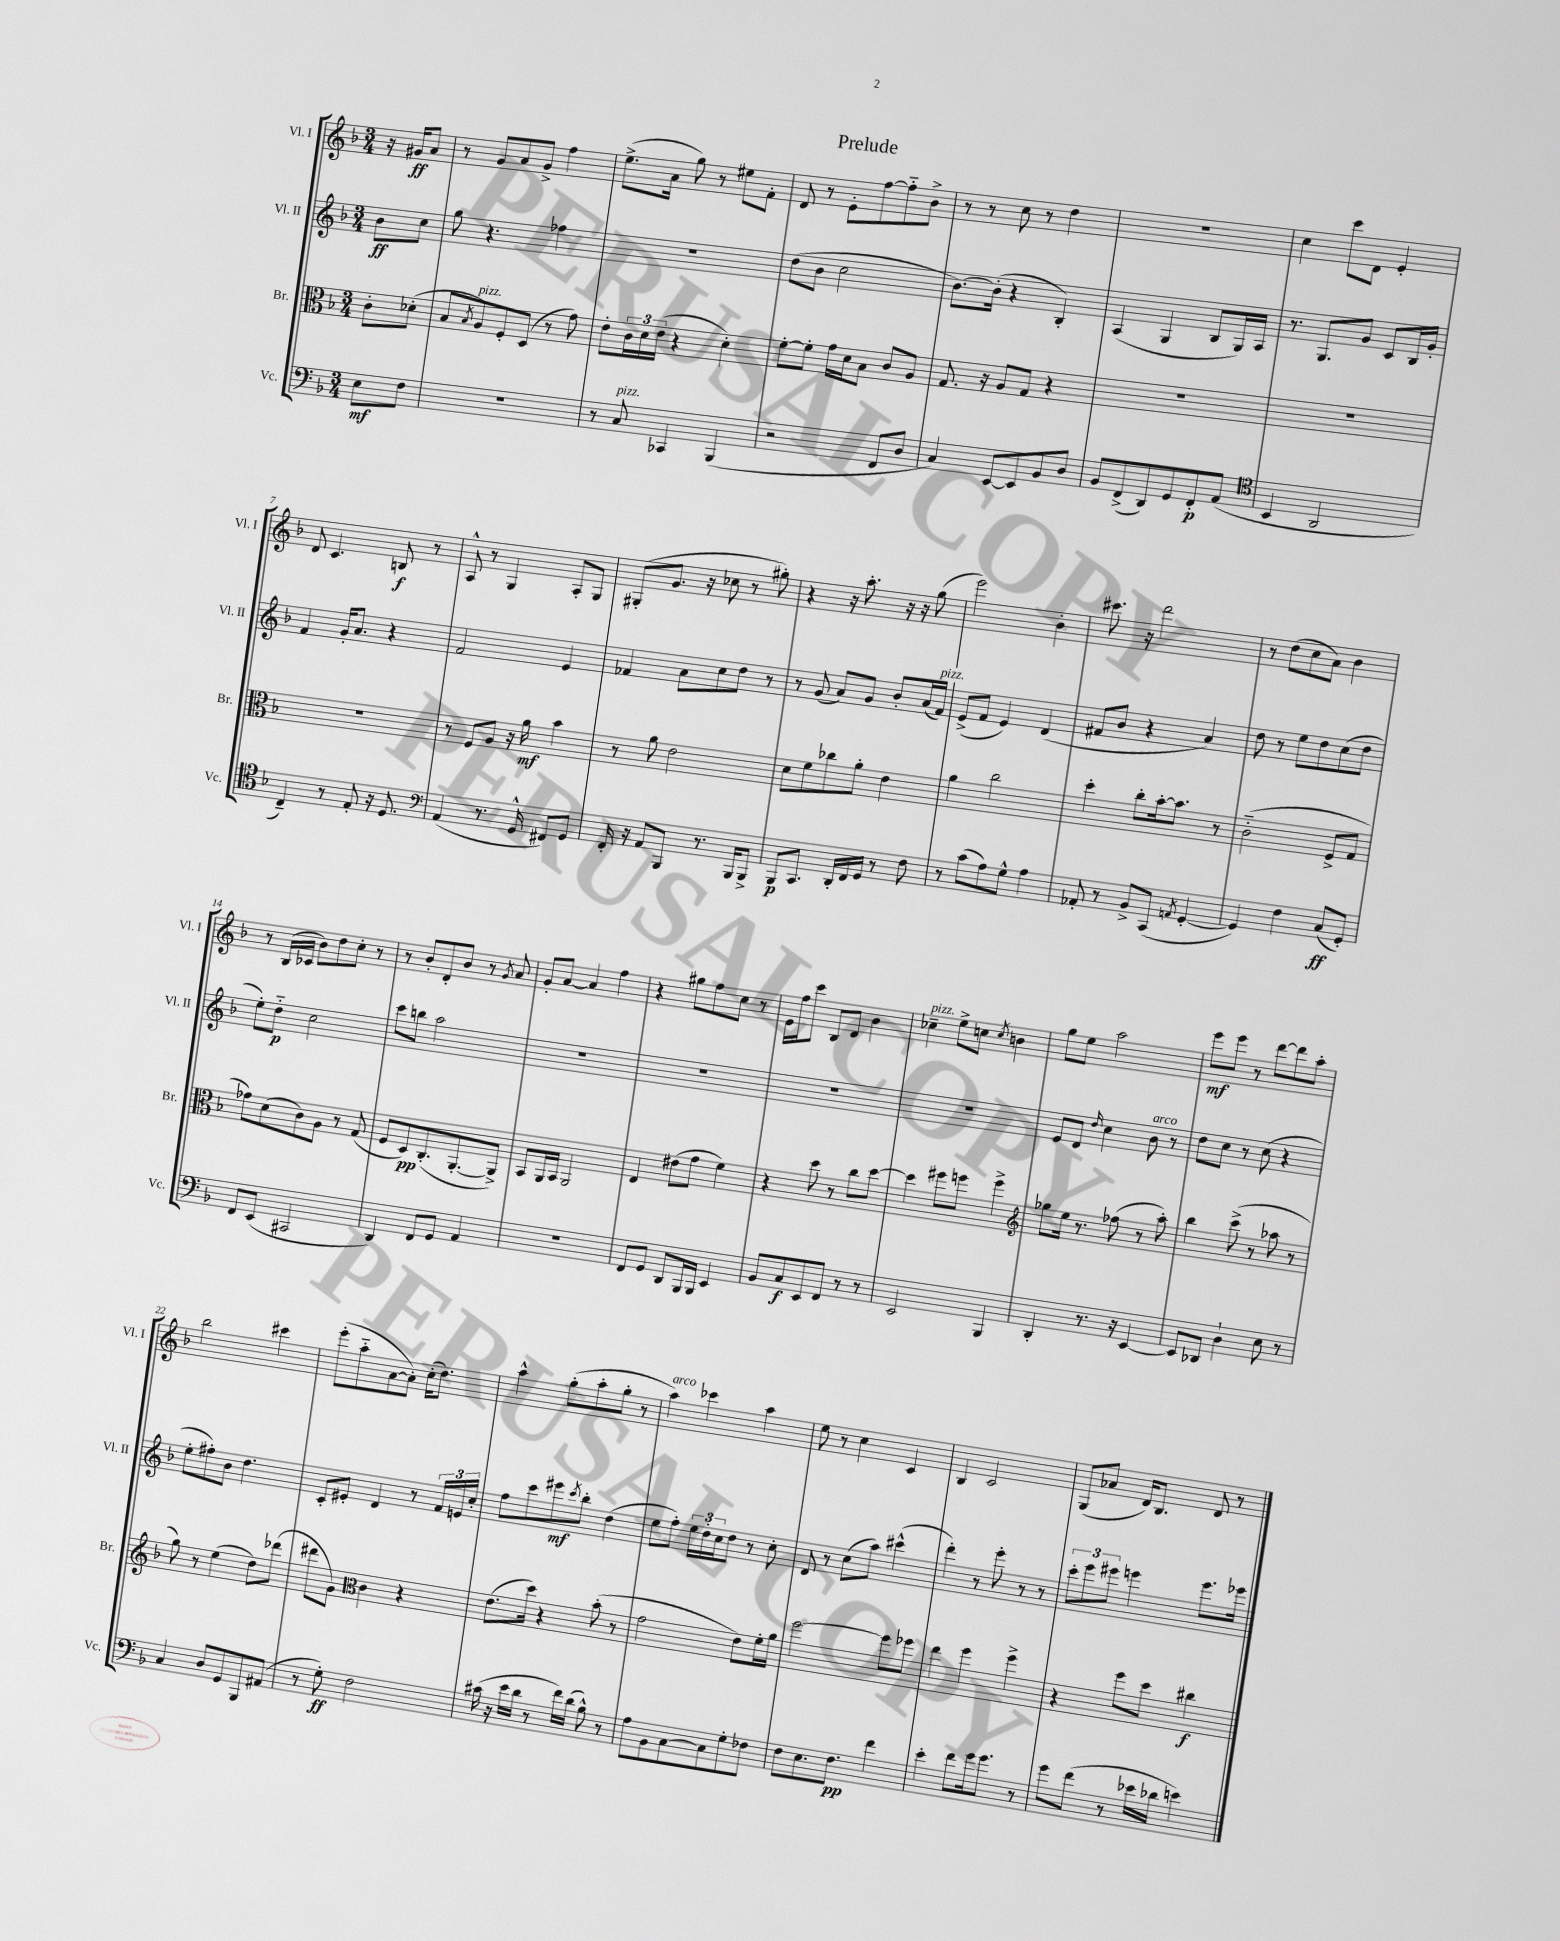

**kern	**kern	**kern	**kern
*staff4	*staff3	*staff2	*staff1
*clefF4	*clefC3	*clefG2	*clefG2
*k[b-]	*k[b-]	*k[b-]	*k[b-]
*M3/4	*M3/4	*M3/4	*M3/4
8E	8c'	8b-	16r
.	.	.	16g#
8F	(8d-'	8cc	8a
=	=	=	=
2.r	8B-	8gg	8r
.	8qB-	.	.
.	8A)	4.r	8g
.	8F'	.	8a
.	(8D	.	8g^
.	8r	4ff-	4ff
.	8g)	.	.
=	=	=	=
8r	8e'	2.r	(8.ee^
8C	24c	.	.
.	24d	.	.
.	.	.	16a
.	(24e	.	.
4CC-	4r	.	8gg)
.	.	.	8r
(4BBB-	4d')	.	8ee#
.	.	.	8f'
=	=	=	=
2r	[8f'	(8dd	8d
.	8f']	8b-	8r
.	16g	2cc	8e'
.	16d	.	.
.	8B-	.	[8ff
8FF	8c	.	8ff'~]
8D	8A	.	8b-^
=	=	=	=
4C)	8.G	[8.b-)	8r
.	.	.	8r
.	16r	(16b-']	.
[8EE	8A	4r	8cc
8EE]	8G	.	8r
8BB-	4r	4B-')	4dd
8D	.	.	.
=	=	=	=
8BB-	2.r	(4A	2.r
(8FF^	.	.	.
8DD)	.	4G	.
8GG	.	.	.
8FF'	.	8B-	.
(8AA	.	16G)	.
.	.	16A	.
=	=	=	=
*clefC4	*	*	*
4BB-	2.r	8.r	4cc
.	.	8.G	.
2AA	.	.	8ccc
.	.	8g	8d
.	.	8c	4e'
.	.	16B-	.
.	.	16g'	.
=	=	=	=
4C~)	2.r	4f	8d
.	.	.	4.c
8r	.	16g'	.
.	.	8.a	.
8E'	.	.	.
16r	.	4r	8B
8.D	.	.	.
.	.	.	8r
=	=	=	=
*clefF4	*	*	*
(4AA	8r	2f	8A^^
.	8F	.	8r
8.r	8A	.	4G
.	16r	.	.
16GG^^	16a	.	.
8FF#)	4b-	4e	8A'
8GG	.	.	8G
=	=	=	=
16FF'	8r	4f-	(8G#'
16r	.	.	.
8AA	8a	.	8.g
8BBB-	2e	8a	.
.	.	.	16r
8.r	.	8cc	8cc-
.	.	8dd	8r
16BBB-	.	.	.
8BBB-^	.	8r	8gg#')
=	=	=	=
8BBB-	8d	8r	4r
8.CC	8f	(8g	.
.	8cc-	8a)	16r
16DD'	.	.	8.aa'
16FF	8a'	8g	.
16GG	.	.	.
8r	4e	8b-'	16r
.	.	.	16r
8F	.	(16a	(8gg
.	.	16f)	.
=	=	=	=
8r	4a	(8e^	2eee)
(8c	.	8f	.
8A)	2cc	4e)	.
8G^^	.	.	.
4A	.	(4d	4b-'
=	=	=	=
8AA-'	4dd'	8f#	8.ccc#
8r	.	8b-	.
.	.	.	16r
8BB-^	8cc'	4r	2ddd
(8CC	[16b-'	.	.
.	8.b-]	.	.
8qAA	.	.	.
[4GG'	.	4a)	.
.	8r	.	.
=	=	=	=
4GG])	(2c'~	8dd	8r
.	.	8r	(8dd
4F	.	8ee	8cc
.	.	8dd	8a)
(8C	8F^	(8cc	4b-
8GG')	8G	8dd	.
=	=	=	=
8FF	8g-)	8ee')	8r
(8EE	(8d	8dd'~	(16B-
.	.	.	16c-
2CC#	8c)	2cc	8b-)
.	8A	.	8dd
.	8r	.	8cc'
.	(8G	.	8r
=	=	=	=
4DD)	8F	8ccc	8r
.	8D)	8bb	8b-'
8FF	(8.C'	2aa	8d'
8GG	.	.	8b-
.	[8.AA'	.	.
4AA	.	.	8r
.	.	.	8qg
.	8AA^])	.	8a
=	=	=	=
2.r	8BB-	2.r	8g'
.	16AA	.	[8a
.	16BB-	.	.
.	2AA	.	4a]
.	.	.	4ff
=	=	=	=
8FF	4E	2.r	4r
8GG	.	.	.
8DD	(8e#	.	8gg#
16BBB-	8g	.	8ff
16BBB-	.	.	.
4EE	4f)	.	8cc
.	.	.	8r
=	=	=	=
8BB-	4r	2.r	16e
.	.	.	16ff
8C	.	.	8ccc
8EE	8dd	.	8B-
8FF	8r	.	8d
8r	8cc	.	4b-
8r	[8dd	.	.
=	=	=	=
2EE	4dd]	2.r	4cc-~
.	8ff#	.	8ee^
.	8ff	.	8cc
.	.	.	8qcc
4BBB-	4ff^	.	4b
=	=	=	=
*	*clefG2	*	*
4DD'	8gg-	8e	8gg
.	16ee	8d	8ee
.	8.r	.	.
.	.	16qqdd	.
8.r	.	4cc	2aa
.	(8ff-	.	.
16r	.	.	.
[4EE	8r	8b-	.
.	8aa')	8r	.
=	=	=	=
8EE]	4bb-	8dd	8eee
8DD-	.	8cc	8eee
4D`	(8ccc^	8r	8r
.	8r	(8cc	[8ddd
8E	8aa-	4r	8ddd]
8r	8r	.	8aa'
=	=	=	=
4C	8gg)	8ee'	2bb-
.	8r	8ff#')	.
8D	(4ee	8b-	.
8GG	.	4.dd	.
8BBB-	8dd)	.	4ccc#
(8AA#	(8ddd-	.	.
=	=	=	=
8r	8ddd#	8c'	(8eee'
8G')	8g)	8e#'	8aa'~
*	*clefC3	*	*
2F	4c	4d	[8a
.	.	.	8a'])
.	4r	8r	(16cc'
.	.	.	8.dd)
.	.	24f	.
.	.	24e	.
.	.	24cc'	.
=	=	=	=
(16c#	(8.e	8ff	4aa^^
16r	.	.	.
16e	.	8ccc	.
16d	16dd)	.	.
8r	4r	8eee#	(8gg'
.	.	8qccc	.
16f)	.	8bb-'	8aa'
(16d	.	.	.
8B-^^)	(8b-'	(4dd	8gg'
8r	8r	.	8r
=	=	=	=
8A	2g	8ee	4aa)
8BB-	.	8ff')	.
[8C	.	24ee	4ccc-
.	.	24dd'	.
.	.	24cc	.
8C]	.	8dd	.
8G'	8e)	8r	4aa
8F-	16f'	8cc'	.
.	16a	.	.
=	=	=	=
8F	[2ff	8d	8ee
8.E	.	8r	8r
.	.	(8cc	4cc
8.F	.	.	.
.	.	8aa)	.
4f	8ff]	(4ccc#^^	4c
.	8ff-	.	.
=	=	=	=
4e'	4ee	4ddd')	4B-
8f	4ff	8r	2c
16g	.	8eee'	.
8.g	.	.	.
.	4ff^	8r	.
8r	.	8r	.
=	=	=	=
8g	4r	12ccc'	(8G
.	.	12eee	.
(8f	.	.	8a-
.	.	12eee#	.
8r	8ff	4eee	16d)
.	.	.	8.B-
16e-	8dd	.	.
16d-	.	.	.
4e)	4cc#	8.eee	8d
.	.	.	8r
.	.	16eee-	.
==	==	==	==
*-	*-	*-	*-
